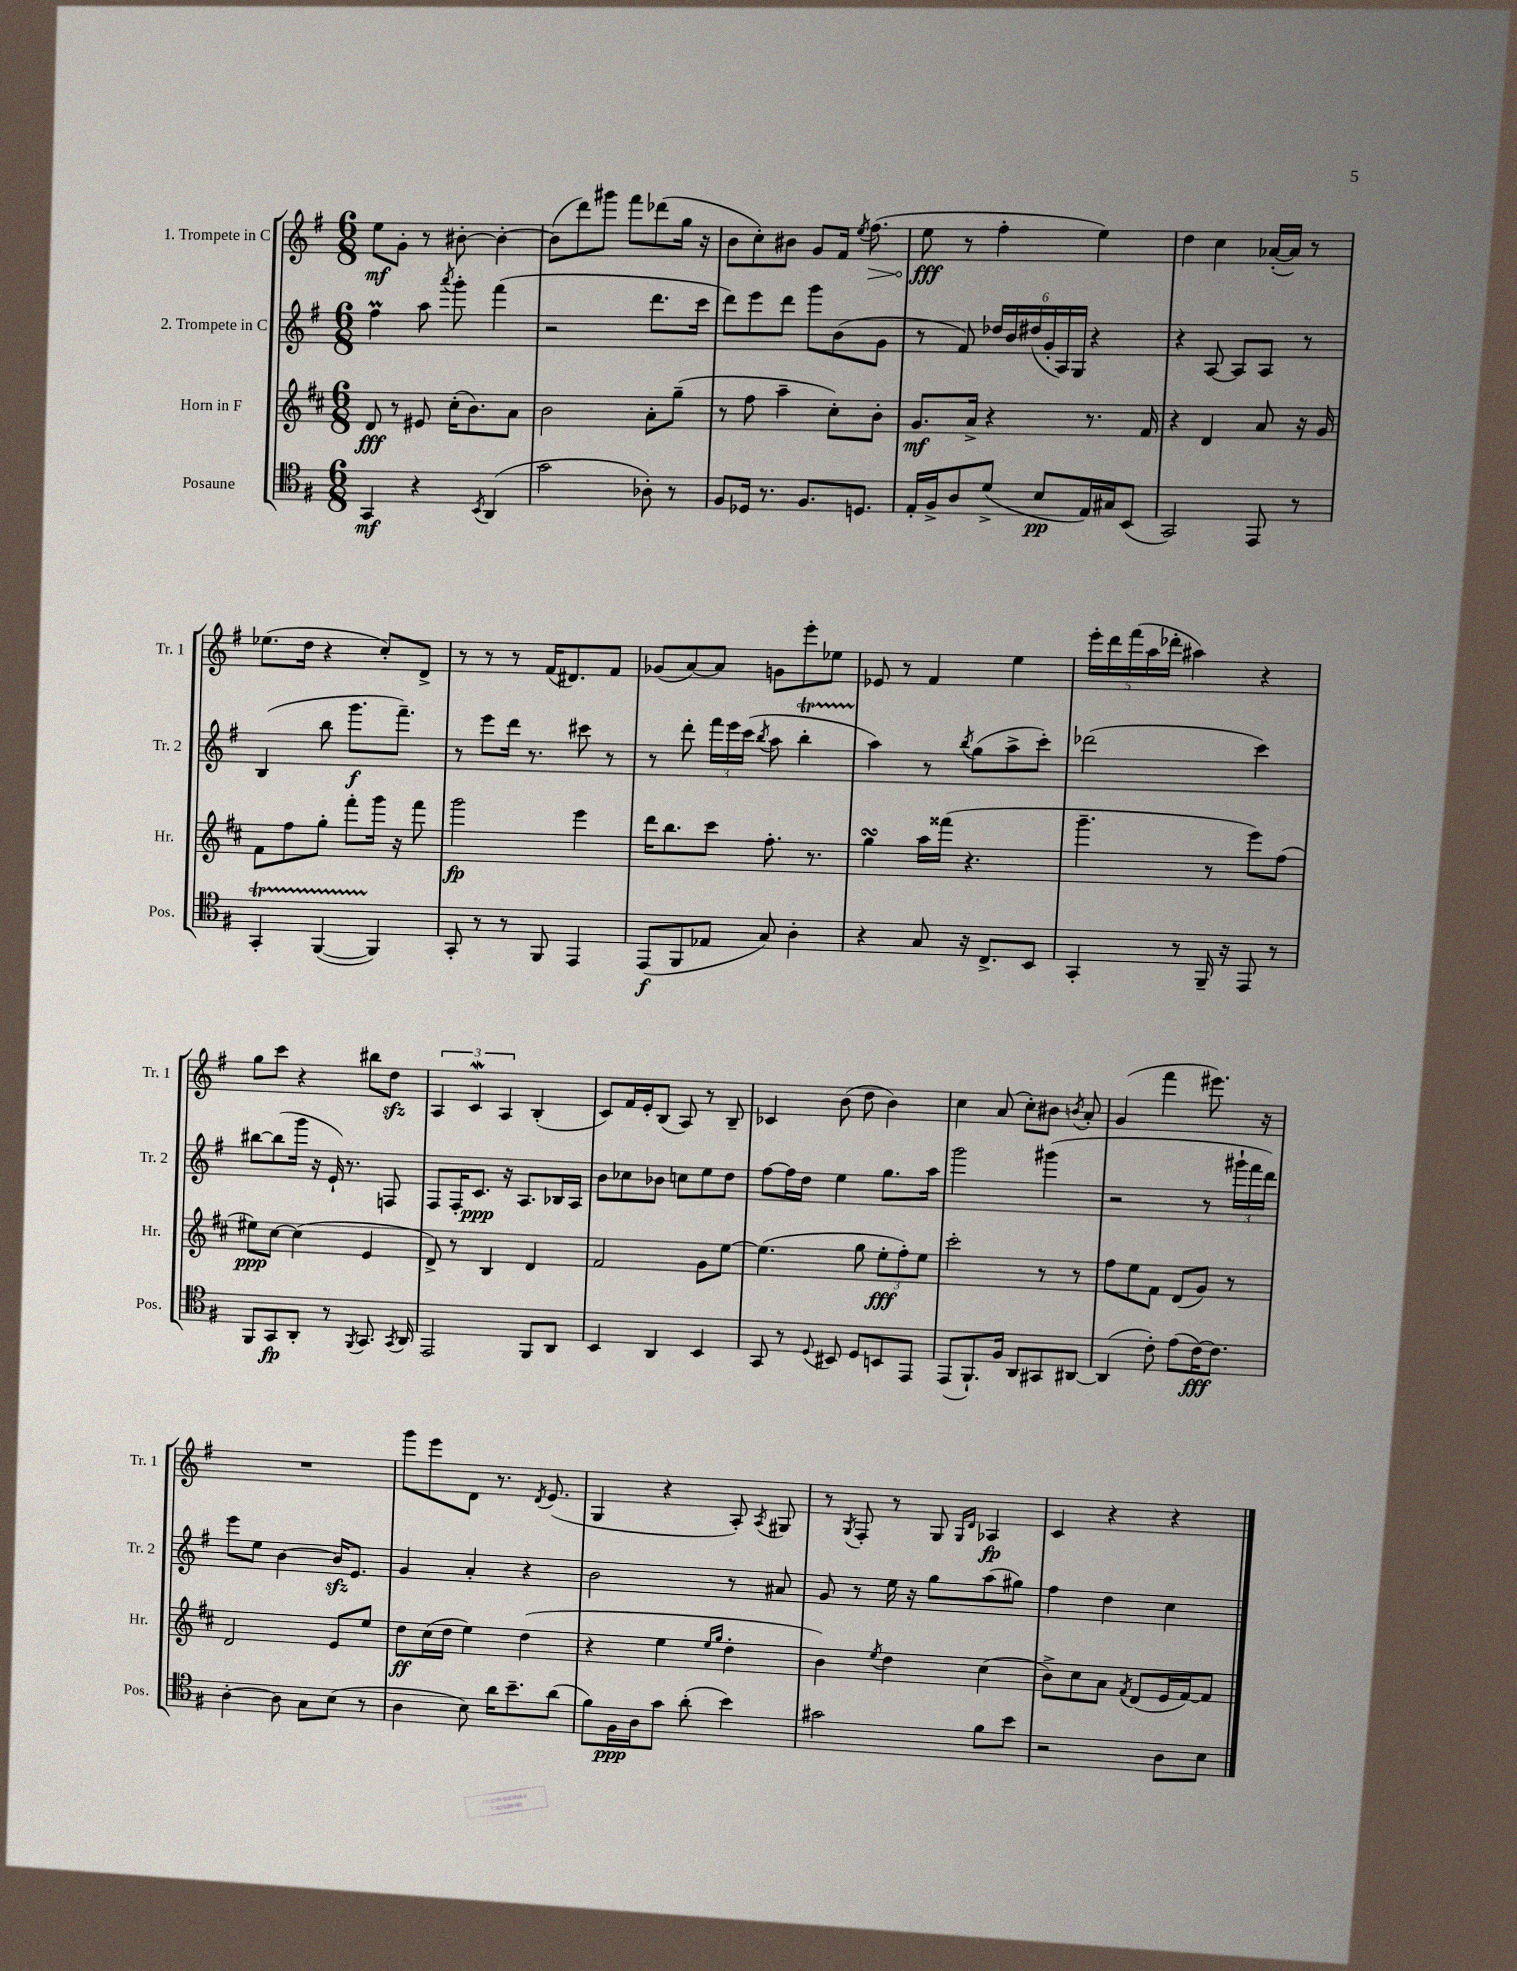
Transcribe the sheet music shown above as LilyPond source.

<<
\new StaffGroup <<
\new Staff = "s0" \with { instrumentName = "1. Trompete in C" shortInstrumentName = "Tr. 1" } {
    \clef treble \key g \major \numericTimeSignature \time 6/8
    \autoBeamOff e''8[\mf g'8]-. r8 bis'8~-. bis'4~-. |
    bis'8[( d'''8) gis'''8] fis'''8[ des'''8( g''16] r16 |
    b'8[ c''8-.) bis'8] g'8[ fis'16] \acciaccatura { e''8 } \once \override Hairpin.circled-tip = ##t fis''8.\>( |
    e''8\fff\! r8 fis''4-. e''4) |
    d''4 c''4 aes'16[~-.( aes'16]) r8 |
    ees''8.[( d''16] r4 c''8[-.) d'8]-> |
    r8 r8 r8 fis'16[( dis'8.) fis'8] |
    ges'8[( a'8~) a'8] g'8[ e'''8-. ees''8] |
    ees'8 r8 fis'4 e''4 |
    \tuplet 5/4 { e'''16[-. d'''16 fis'''16( a''16 des'''16]-. } ais''4) r4 |
    g''8[ c'''8] r4 bis''8[ d''8]\sfz |
    \tuplet 3/2 { a4 c'4\mordent a4 } b4-.( |
    c'8[) fis'16 e'16-. b8]( a8) r8 b8-- |
    ces'4 b'8( d''8 b'4) |
    c''4 a'8( c''8[-.) bis'8] \acciaccatura { b'8 } a'8-. |
    g'4( fis'''4 eis'''8.) r16 |
    R2. |
    g'''8[ e'''8 d'8] r8. \acciaccatura { d'8 } e'8.( |
    g4 r4 a8-.) \acciaccatura { a8 } gis8 |
    r8 \acciaccatura { g8 } fis8-. r8 g8 \grace { g16[ d'16] } aes4\fp |
    c'4 r4 r4 \bar "|." |
}
\new Staff = "s1" \with { instrumentName = "2. Trompete in C" shortInstrumentName = "Tr. 2" } {
    \clef treble \key g \major \numericTimeSignature \time 6/8
    \autoBeamOff fis''4\prall a''8 \acciaccatura { a'''8 } g'''8-. fis'''4( |
    r2 d'''8.[ c'''16] |
    d'''8[) e'''8 d'''8] g'''8[ b'8( g'8] |
    r8 fis'8) \tuplet 6/4 { des''16[ b'16 dis''16( g'16-. a16) g16] } r4 |
    r4 a8~ a8[ a8] r8 |
    b4( b''8 g'''8.[\f fis'''8.]--) |
    r8 e'''8[ d'''16] r8. cis'''8 r8 |
    r8 d'''8-. \tuplet 3/2 { fis'''16[ e'''16 c'''16]( } \acciaccatura { b''8 } a''8 b''4-.\startTrillSpan |
    a''4\stopTrillSpan) r8 \acciaccatura { b''8 } g''8[( a''8-> c'''8]-.) |
    des'''2( c'''4) |
    bis''8[~ bis''8( g'''16] r16 e'16-!) r8. f8 |
    fis8[ fis16-. c'8.]\ppp r16 a8.[ bes16 a16] |
    b'8[ ces''8 bes'8] c''8[ e''8 d''8] |
    fis''8[~ fis''16 d''16] e''4 g''8.[ a''16] |
    g'''2 gis'''4( |
    r2 r8 \tuplet 3/2 { gis'''16[-! fis'''16 d'''16]) } |
    e'''8[ e''8] b'4~ b'16[\sfz e'8.] |
    g'4 a'4-. r4 |
    b'2 r8 ais'8 |
    g'8 r8 e''16 r16 g''8[ a''8( gis''8]) |
    fis''4 d''4 c''4 \bar "|." |
}
\new Staff = "s2" \with { instrumentName = "Horn in F" shortInstrumentName = "Hr." } {
    \clef treble \key d \major \numericTimeSignature \time 6/8
    \autoBeamOff d'8\fff r8 eis'8 cis''16[-.( b'8.) a'8] |
    b'2 a'8[-. g''8]--( |
    r8 fis''8 a''4-- cis''8[-.) b'8]-. |
    g'8.[\mf a'16]-> r4 r8. fis'16 |
    r4 d'4 a'8 r16 g'16 |
    fis'8[ fis''8 g''8]-. fis'''8[-. g'''16] r16 fis'''8 |
    g'''2\fp e'''4 |
    d'''16[ b''8. cis'''8] fis''8.-. r8. |
    g''4\turn a''16[ fisis'''16]( r4. |
    g'''4.-- r8 e'''8[) fis''8]( |
    eis''8[\ppp) cis''8]~ cis''4( e'4 |
    d'8->) r8 b4 d'4 |
    fis'2 g'8[ e''8]~ |
    e''4.( g''8 \tuplet 3/2 { e''8[-.\fff fis''8-.) e''8] } |
    cis'''2-. r8 r8 |
    fis''8[ e''8 fis'8] d'8[( g'8]) r8 |
    d'2 e'8[ e''8] |
    d''8[\ff cis''16( d''16] e''4) d''4( |
    r4 e''4 \grace { e''16[ g''16] } d''4-. |
    b'4) \acciaccatura { e''8 } d''4 cis''4( |
    b'8[->) cis''8 a'8] \acciaccatura { fis'8 } d'8[( e'16 fis'16~) fis'8] \bar "|." |
}
\new Staff = "s3" \with { instrumentName = "Posaune" shortInstrumentName = "Pos." } {
    \clef tenor \key g \major \numericTimeSignature \time 6/8
    \autoBeamOff g,4\mf r4 \acciaccatura { b,8 } a,4( |
    g'2 aes8-.) r8 |
    fis8[ des16] r8. fis8.[ d8.] |
    e16[-. fis16-> a8 d'8]->( b8[\pp e16) gis16 b,8]( |
    g,2) e,8 r8 |
    g,4-.\startTrillSpan fis,4~( fis,4\stopTrillSpan) |
    g,8-. r8 r8 fis,8 e,4 |
    e,8[\f( fis,8 ees8] g8) a4-. |
    r4 g8 r16 c8.[-> b,8] |
    g,4-. r8 fis,16-- r16 e,8 r8 |
    fis,8[ g,8\fp a,8]-. r8 \acciaccatura { fis,8 } g,8. \acciaccatura { g,8 } a,16 |
    e,2 fis,8[ a,8] |
    b,4 a,4 b,4 |
    g,8 r8 \appoggiatura { d8 } bis,8 d8[ b,8 e,8] |
    e,8[( fis,8.-!) fis16] a,8[ gis,8 ais,8]~ |
    ais,4( c'8-.) e'8[( c'16~\fff) c'8.] |
    a4~-. a8 g8[ b8]( r8 |
    a4 b8) a'16[ b'8.-- a'8]( |
    fis'8[) fis16\ppp a16 g'8] a'8-.( b'4) |
    gis'2 fis'8[ b'8] |
    r2 a8[ b8] \bar "|." |
}
>>
>>
\layout { \context { \Score \remove "Bar_number_engraver" } }
